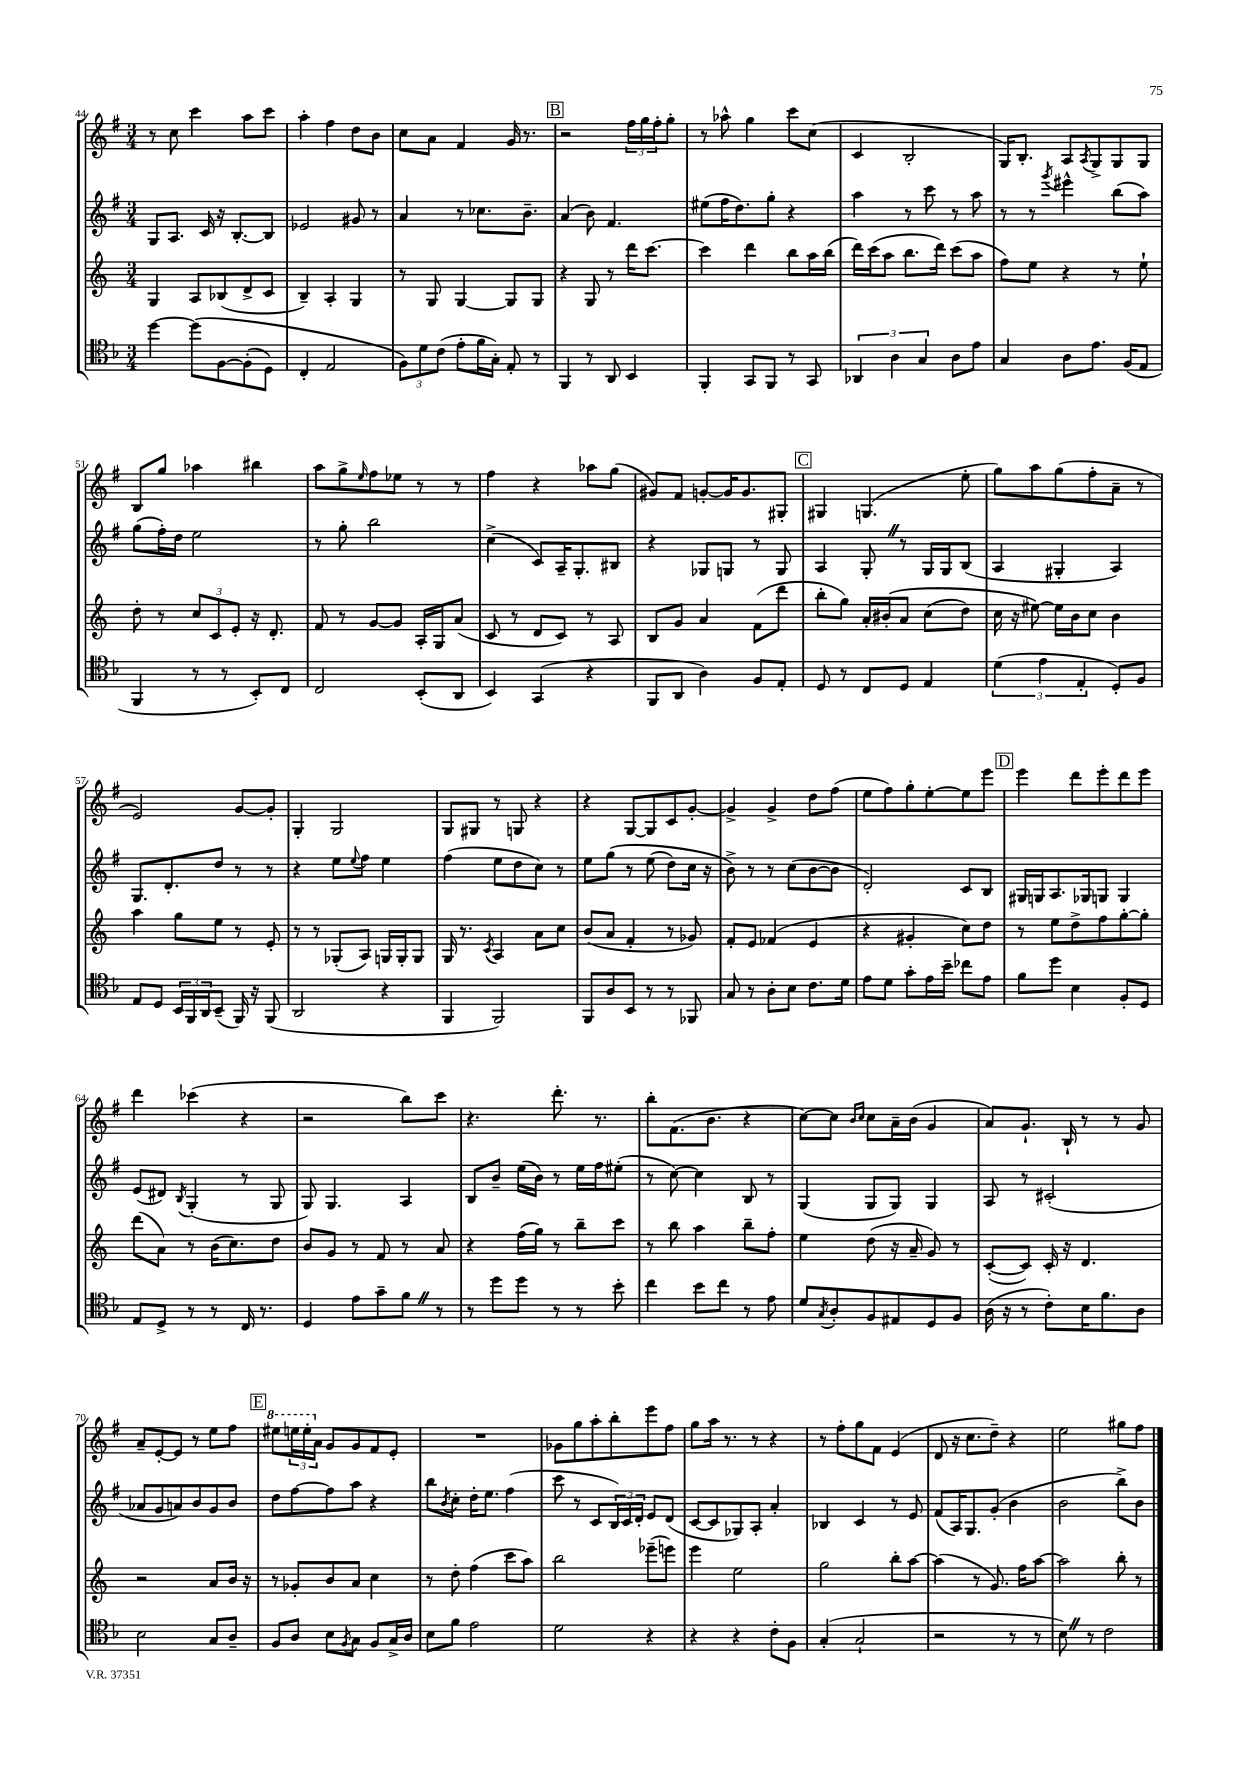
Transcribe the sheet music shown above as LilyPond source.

<<
\new StaffGroup <<
\new Staff = "s0" {
    \clef treble \key g \major \numericTimeSignature \time 3/4
    r8 c''8 c'''4 a''8 c'''8 |
    a''4-. fis''4 d''8 b'8 |
    c''8 a'8 fis'4 g'16 r8. |
    \mark \markup { \box "B" } r2 \tuplet 3/2 { fis''16 g''16 fis''16-. } g''8-. |
    r8 aes''8-^ g''4 c'''8 c''8( |
    c'4 b2-. |
    g16) b8.-. a8 \acciaccatura { a8 } g8-> g8 g8 |
    b8 g''8 aes''4 bis''4 |
    a''8 g''8-> \grace { e''16 } fis''8 ees''8 r8 r8 |
    fis''4 r4 aes''8 g''8( |
    gis'8) fis'8 g'8~-. g'16 g'8. gis8-. |
    \mark \markup { \box "C" } gis4 g4.( e''8-. |
    g''8) a''8 g''8( fis''8-. a'8-- r8 |
    e'2) g'8~ g'8-. |
    g4-. g2 |
    g8 gis8 r8 g8 r4 |
    r4 g8~ g8 c'8 g'8~-. |
    g'4-> g'4-> d''8 fis''8( |
    e''8 fis''8) g''8-. e''8~-. e''8 e'''8 |
    \mark \markup { \box "D" } e'''4 d'''8 e'''8-. d'''8 e'''8 |
    d'''4 ces'''4( r4 |
    r2 b''8) c'''8 |
    r4. d'''8.-. r8. |
    b''8-. fis'8.( b'8. r4 |
    c''8~) c''8 \grace { b'16 c''16 } c''8 a'16-- b'16( g'4 |
    a'8) g'8.-! b16-! r8 r8 g'8 |
    a'8-- e'8~-. e'8 r8 e''8 fis''8 |
    \mark \markup { \box "E" } \ottava #1 eis'''8 \tuplet 3/2 { e'''16 e'''16-. \ottava #0 a'16 } g'8 g'8 fis'8 e'8-. |
    R2. |
    ges'8 g''8 a''8-. b''8-. e'''8 fis''8 |
    g''8 a''16 r8. r8 r4 |
    r8 fis''8-. g''8 fis'8 e'4( |
    d'8 r16 c''8. d''8--) r4 |
    e''2 gis''8 fis''8 \bar "|." |
}
\new Staff = "s1" {
    \clef treble \key g \major \numericTimeSignature \time 3/4
    g8 a8. c'16 r16 b8.~-. b8 |
    ees'2 gis'8 r8 |
    a'4 r8 ces''8. b'8.-- |
    \mark \markup { \box "B" } a'4( b'8) fis'4. |
    eis''8( fis''16 d''8.) g''8-. r4 |
    a''4 r8 c'''8 r8 a''8 |
    r8 r8 \acciaccatura { g'''8 } eis'''4-^ b''8( a''8) |
    g''8( fis''16-.) d''16 e''2 |
    r8 g''8-. b''2 |
    c''4->( c'8) a16-- g8.-. bis8 |
    r4 ges8 g8 r8 g8 |
    \mark \markup { \box "C" } a4 g8-. \once \override BreathingSign.text = \markup { \musicglyph "scripts.caesura.straight" } \breathe r8 g16 g16 b8( |
    a4 gis4-. a4) |
    g8. d'8.-. d''8 r8 r8 |
    r4 e''8 \appoggiatura { e''8 } fis''8 e''4 |
    fis''4( e''8 d''8 c''8) r8 |
    e''8 g''8\( r8 e''8( d''8) c''16 r16 |
    b'8->\) r8 r8 c''8( b'8~ b'8 |
    d'2-.) c'8 b8 |
    \mark \markup { \box "D" } gis16 g16 a8. ges16 g8 g4 |
    e'8( dis'8) \acciaccatura { b8 } g4-.( r8 g8 |
    g8) g4. a4 |
    b8 b'8-- e''16( b'16) r8 e''16 fis''16 eis''8-.( |
    r8 c''8~) c''4 b8 r8 |
    g4( g8 g8) g4 |
    a8 r8 cis'2-.( |
    aes'8 g'8 a'8) b'8 g'8 b'8 |
    \mark \markup { \box "E" } d''8 fis''8~ fis''8 a''8 r4 |
    b''8 \acciaccatura { b'8 } c''8-. d''16-. e''8. fis''4( |
    c'''8 r8 c'8 \tuplet 3/2 { b16) c'16 d'16-. } e'8 d'8( |
    c'8~ c'8 ges8) a8-. a'4-. |
    bes4 c'4 r8 e'8 |
    fis'8( a16) g8. g'8-.( b'4 |
    b'2 b''8->) b'8 \bar "|." |
}
\new Staff = "s2" {
    \clef treble \key c \major \numericTimeSignature \time 3/4
    g4 a8 bes8( d'8-> c'8 |
    b4--) a4-. g4 |
    r8 g8 g4~ g8 g8 |
    \mark \markup { \box "B" } r4 g8 r8 d'''16 c'''8.~ |
    c'''4 d'''4 b''8 a''16 b''16( |
    d'''16) c'''16( a''8 b''8. d'''16) c'''8( a''8 |
    f''8) e''8 r4 r8 e''8-! |
    d''8-. r8 \tuplet 3/2 { c''8 c'8 e'8-. } r16 d'8.-. |
    f'8 r8 g'8~ g'8 a16-. g16 a'8( |
    c'8 r8 d'8 c'8) r8 a8 |
    b8 g'8 a'4 f'8( d'''8 |
    \mark \markup { \box "C" } b''8-. g''8) a'16-. bis'16-.\( a'8 c''8( d''8) |
    c''16 r16 eis''8~\) eis''16 b'16 c''8 b'4 |
    a''4 g''8 e''8 r8 e'8-. |
    r8 r8 ges8-.( a8) g16 g16-. g8 |
    g16 r8. \acciaccatura { c'8 } a4 a'8 c''8 |
    b'8( a'8 f'4-. r8 ges'8) |
    f'8-. e'8 fes'4( e'4 |
    r4 gis'4-. c''8) d''8 |
    \mark \markup { \box "D" } r8 e''8 d''8-> f''8 g''8~-. g''8-. |
    d'''8( a'8) r8 b'16( c''8.) d''8 |
    b'8 g'8 r8 f'8 r8 a'8 |
    r4 f''16( g''16) r8 b''8-- c'''8 |
    r8 b''8 a''4 b''8-- f''8-. |
    e''4 d''8( r16 a'16-- g'8) r8 |
    c'8~-.( c'8) c'16-. r16 d'4. |
    r2 a'8 b'16 r16 |
    \mark \markup { \box "E" } r8 ges'8-. b'8 a'8 c''4 |
    r8 d''8-. f''4( c'''8 a''8) |
    b''2 ees'''8--( e'''8) |
    e'''4 e''2 |
    g''2 b''8-. a''8~ |
    a''4( r8 g'8.) f''16 a''8~ |
    a''2 b''8-. r8 \bar "|." |
}
\new Staff = "s3" {
    \clef tenor \key f \major \numericTimeSignature \time 3/4
    d''4~ d''8\( f8~ f8-.( d8) |
    c4-. e2 |
    \tuplet 3/2 { f8\) d'8 c'8( } e'8-. f'16 g16-.) e8-. r8 |
    \mark \markup { \box "B" } f,4 r8 a,8 bes,4 |
    f,4-. g,8 f,8 r8 g,8 |
    \tuplet 3/2 { aes,4 a4 g4 } a8 e'8 |
    g4 a8 e'8. f16( e8 |
    f,4 r8 r8 bes,8-.) c8 |
    c2 bes,8-.( a,8 |
    bes,4) g,4( r4 |
    f,8 a,8 a4) f8 e8-. |
    \mark \markup { \box "C" } d8 r8 c8 d8 e4 |
    \tuplet 3/2 { d'4( e'4 e4-. } d8-.) f8 |
    e8 d8 \tuplet 3/2 { bes,16 f,16 a,16 } bes,8--( f,16) r16 f,8( |
    a,2 r4 |
    f,4 f,2) |
    f,8 a8 bes,8 r8 r8 fes,8 |
    g8 r8 a8-. bes8 c'8. d'16 |
    e'8 d'8 g'8-. e'16 bes'16-- ces''8 e'8 |
    \mark \markup { \box "D" } f'8 d''8 bes4 f8-. d8 |
    e8 d8-> r8 r8 c16 r8. |
    d4 e'8 g'8-- f'8 \once \override BreathingSign.text = \markup { \musicglyph "scripts.caesura.straight" } \breathe r8 |
    r8 d''8 d''8 r8 r8 bes'8-. |
    c''4 bes'8 c''8 r8 e'8 |
    d'8 \acciaccatura { g8 } a8-. f8 eis8 d8 f8 |
    a16( r16 r8 c'8-.) bes16 f'8. a8 |
    bes2 g8 a8-- |
    \mark \markup { \box "E" } f8 a8 bes8 \acciaccatura { f8 } g8 f8 g16-> a16 |
    bes8 f'8 e'2 |
    d'2 r4 |
    r4 r4 c'8-. f8 |
    g4-.( g2-! |
    r2 r8 r8 |
    bes8) \once \override BreathingSign.text = \markup { \musicglyph "scripts.caesura.straight" } \breathe r8 c'2 \bar "|." |
}
>>
>>
\layout { \context { \Score currentBarNumber = #44 } }
